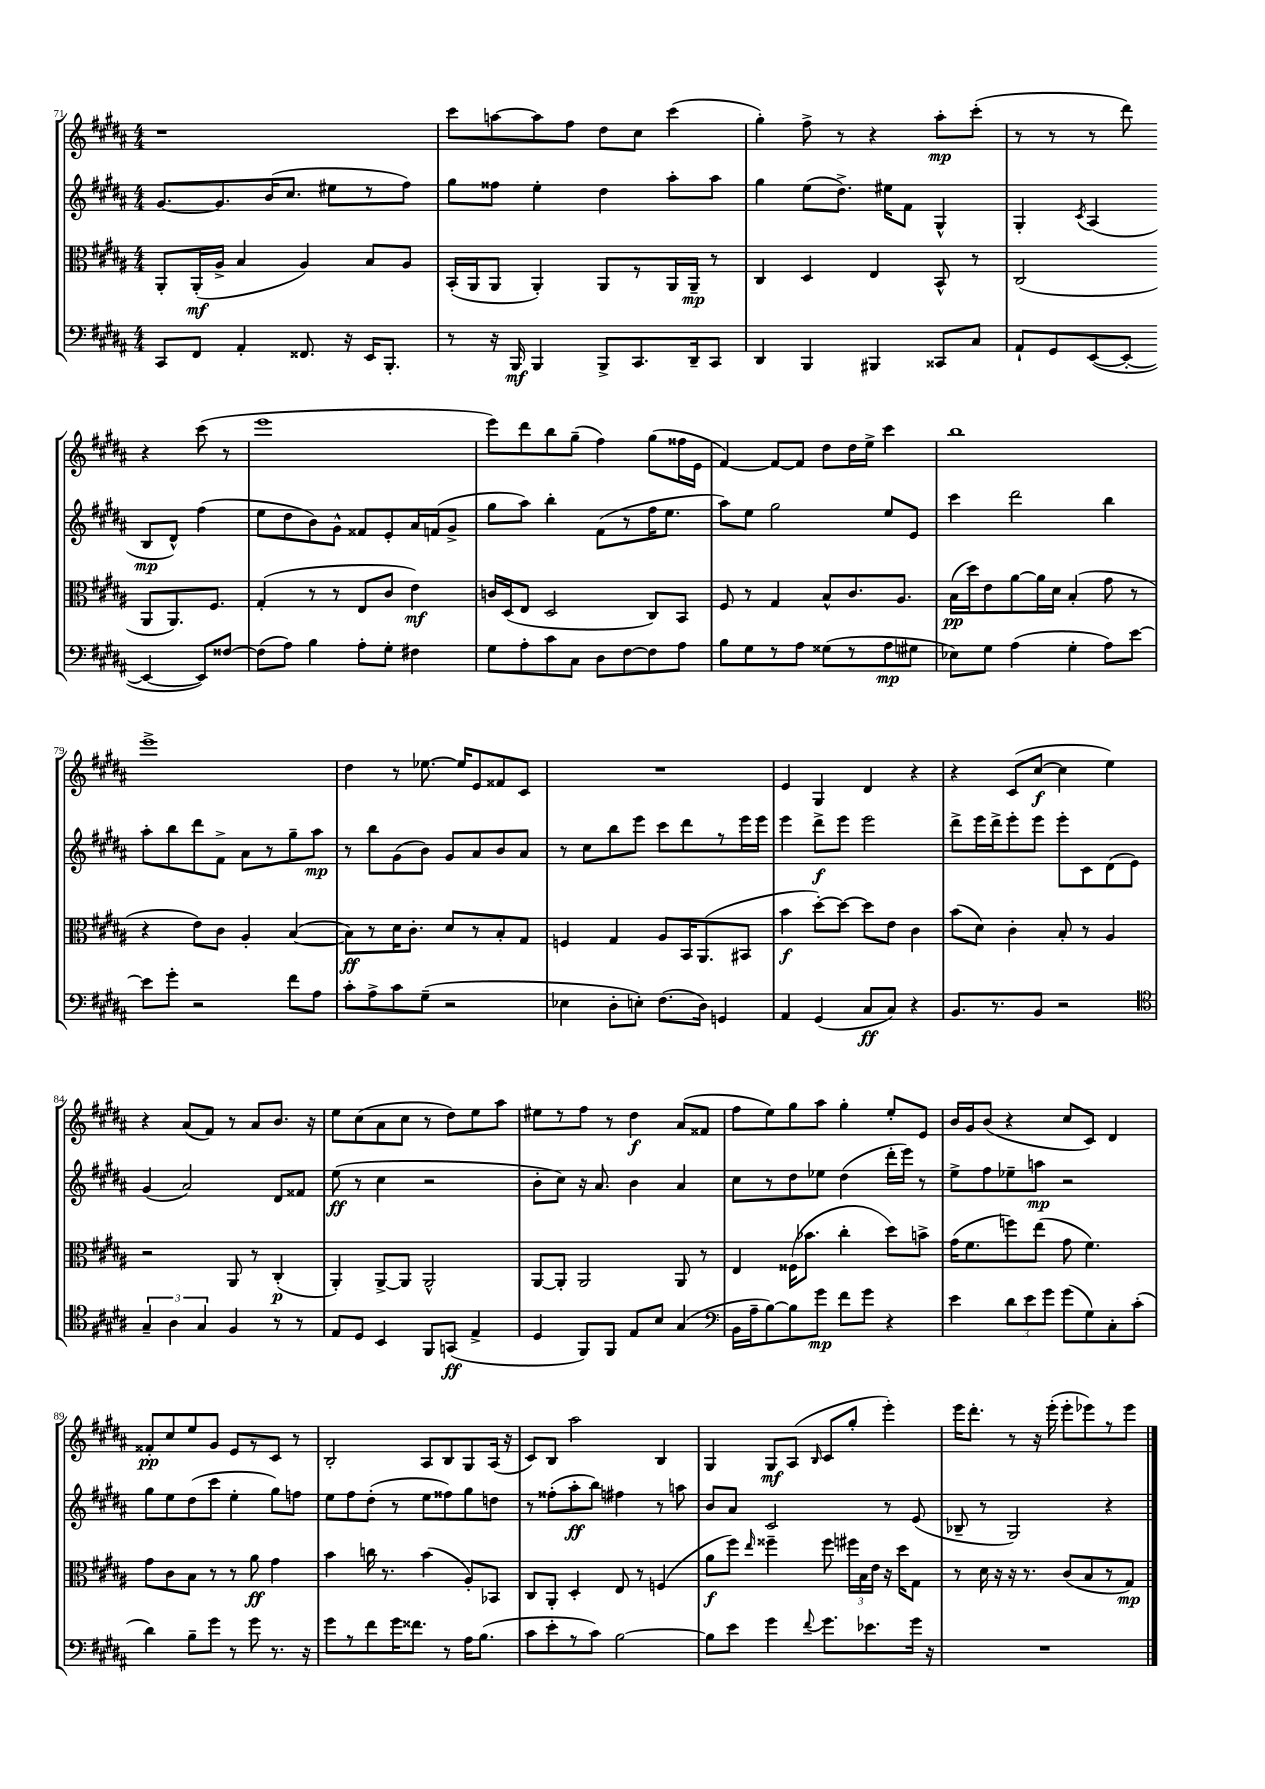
<<
\new StaffGroup <<
\new Staff = "s0" {
    \clef treble \key b \major \numericTimeSignature \time 4/4
    \autoBeamOff r1 |
    cis'''8[ a''8~ a''8 fis''8] dis''8[ cis''8] cis'''4( |
    gis''4-.) fis''8-> r8 r4 ais''8[-.\mp cis'''8]-.( |
    r8 r8 r8 dis'''8) r4 cis'''8( r8 |
    e'''1 |
    e'''8[) dis'''8 b''8 gis''8]--( fis''4) gis''8[( fisis''16 e'16] |
    fis'4~) fis'8[~ fis'8] dis''8[ dis''16 e''16]-> cis'''4 |
    b''1 |
    e'''1-> |
    dis''4 r8 ees''8.~ ees''16[ e'8 fisis'8 cis'8] |
    R1 |
    e'4 gis4 dis'4 r4 |
    r4 cis'8[( cis''8]~\f cis''4 e''4) |
    r4 ais'8[( fis'8]) r8 ais'8[ b'8.] r16 |
    e''8[ cis''8( ais'8 cis''8] r8 dis''8[) e''8 ais''8] |
    eis''8[ r8 fis''8] r8 dis''4\f ais'8[( fisis'8] |
    fis''8[ e''8) gis''8 ais''8] gis''4-. e''8[-. e'8] |
    b'16[ gis'16 b'8]( r4 cis''8[ cis'8]) dis'4 |
    fisis'8[-.\pp cis''8 e''8 gis'8] e'8[ r8 cis'8] r8 |
    b2-. ais8[ b8 gis8 ais16]( r16 |
    cis'8[) b8] ais''2 b4 |
    gis4 gis8[\mf ais8]( \grace { b16 } cis'8[ gis''8]-. e'''4-.) |
    e'''16[ dis'''8.]-. r8 r16 e'''16-.( e'''8[-. ees'''8) r8 ees'''8] \bar "|." |
}
\new Staff = "s1" {
    \clef treble \key b \major \numericTimeSignature \time 4/4
    \autoBeamOff gis'8.[~ gis'8. b'16( cis''8.] eis''8[ r8 fis''8]) |
    gis''8[ fisis''8] e''4-. dis''4 ais''8[-. ais''8] |
    gis''4 e''8[( dis''8.]->) eis''16[ fis'8] gis4-^ |
    gis4-. \acciaccatura { cis'8 } ais4( b8[\mp dis'8]-^) fis''4( |
    e''8[ dis''8 b'8) gis'8]-^ fisis'8[ e'8-. ais'16 f'16( gis'8]-> |
    gis''8[ ais''8]) b''4-. fis'8[( r8 fis''16 e''8.] |
    ais''8[) e''8] gis''2 e''8[ e'8] |
    cis'''4 dis'''2 b''4 |
    ais''8[-. b''8 dis'''8 fis'8]-> ais'8[ r8 gis''8-- ais''8]\mp |
    r8 b''8[ gis'8( b'8]) gis'8[ ais'8 b'8 ais'8] |
    r8 cis''8[ b''8 e'''8] cis'''8[ dis'''8 r8 e'''16 e'''16] |
    e'''4 dis'''8[->\f e'''8] e'''2 |
    dis'''8[-> e'''16 dis'''16-> e'''8-. e'''8] e'''8[-. cis'8 dis'8( e'8]) |
    gis'4( ais'2) dis'8[ fisis'8] |
    e''8\ff( r8 cis''4 r2 |
    b'8[-. cis''8]) r16 ais'8. b'4 ais'4 |
    cis''8[ r8 dis''8 ees''8] dis''4( dis'''16[-. e'''16]) r8 |
    e''8[-> fis''8 ees''8-- a''8]\mp r2 |
    gis''8[ e''8 dis''8( cis'''8] e''4-. gis''8[) f''8] |
    e''8[ fis''8 dis''8]-.( r8 e''8[ fisis''8) gis''8 d''8] |
    r8 fisis''8[-.( ais''8-.\ff b''8]) fis''4 r8 a''8 |
    b'8[ ais'8] cis'2 r8 e'8( |
    bes8-- r8 gis2) r4 \bar "|." |
}
\new Staff = "s2" {
    \clef alto \key b \major \numericTimeSignature \time 4/4
    \autoBeamOff ais,8[-. ais,16-.\mf( ais16]-> b4 ais4) b8[ ais8] |
    b,16[-.( ais,16 ais,8] ais,4-.) ais,8[ r8 ais,16 ais,16]--\mp r8 |
    cis4 dis4 e4 b,8-^ r8 |
    cis2( ais,8[ ais,8.) fis8.] |
    gis4-.( r8 r8 e8[ cis'8] e'4\mf) |
    c'16[ dis16( e8] dis2 cis8[) b,8] |
    fis8 r8 gis4 b8[-^ cis'8. ais8.] |
    b16[\pp( dis''16) e'8 ais'8~ ais'16 dis'16] b4-.( gis'8 r8 |
    r4 e'8[) cis'8] ais4-. b4~( |
    b8[\ff) r8 dis'16 cis'8.]-. dis'8[ r8 b8-. gis8] |
    f4 gis4 ais8[ b,16 ais,8.( bis,8] |
    b'4\f dis''8[~-.) dis''8]~ dis''8[ e'8] cis'4 |
    b'8[( dis'8]) cis'4-. b8-. r8 ais4 |
    r2 ais,8 r8 cis4-.\p( |
    ais,4-.) ais,8[~-> ais,8] ais,2-^ |
    ais,8[~ ais,8]-. ais,2 ais,8 r8 |
    e4 fisis16[( bes'8.] cis''4-. dis''8[) b'8]-> |
    gis'16[( fis'8. f''8) e''8]( gis'8 fis'4.) |
    gis'8[ cis'8 b8] r8 r8 ais'8\ff gis'4 |
    b'4 c''16 r8. b'4( ais8[-.) bes,8] |
    cis8[ ais,8]-. dis4-. e8 r8 f4( |
    ais'8[\f fis''8]) \grace { e''16 } fisis''4-- fisis''8 \tuplet 3/2 { fis''16[ b16 e'16] } r16 dis''16[ gis8] |
    r8 dis'16 r16 r16 r8. cis'8[( b8 r8 gis8]\mp) \bar "|." |
}
\new Staff = "s3" {
    \clef bass \key b \major \numericTimeSignature \time 4/4
    \autoBeamOff cis,8[ fis,8] ais,4-. fisis,8. r16 e,16[ b,,8.]-. |
    r8 r16 b,,16\mf b,,4 b,,8[-> cis,8. dis,16-- cis,8] |
    dis,4 b,,4 bis,,4 cisis,8[ cis8] |
    ais,8[-! gis,8 e,8~( e,8]~-. e,4~ e,8[) fisis8]~ |
    fisis8[( ais8]) b4 ais8[-. gis8]-. fis4 |
    gis8[ ais8-. cis'8 cis8] dis8[ fis8~ fis8 ais8] |
    b8[ gis8 r8 ais8] gisis8[( r8 ais8\mp gis8] |
    ees8[) gis8] ais4( gis4-. ais8[) e'8]~ |
    e'8[ gis'8]-. r2 fis'8[ ais8] |
    cis'8[-. ais8-> cis'8 gis8]--( r2 |
    ees4 dis8[-. e8]-.) fis8.[( dis16]) g,4 |
    ais,4 gis,4( cis8[\ff cis8]) r4 |
    b,8.[ r8. b,8] r2 |
    \clef tenor \tuplet 3/2 { gis4-- ais4 gis4 } fis4 r8 r8 |
    e8[ dis8] b,4 fis,8[ g,8]\ff( e4-> |
    dis4 fis,8[) fis,8] e8[ b8] gis4( |
    \clef bass b,16[ ais16-- b8~) b8 gis'8]\mp fis'8[ gis'8] r4 |
    e'4 \tuplet 3/2 { dis'8[ e'8 gis'8] } gis'8[( gis8) cis8-. cis'8]-.( |
    dis'4) b8[-- gis'8] r8 gis'8 r8. r16 |
    gis'8[ r8 fis'8 gis'16 fisis'8.] r8 ais16[ b8.]( |
    cis'8[ e'8-. r8 cis'8]) b2~ |
    b8[ e'8] gis'4 \appoggiatura { fis'8 } gis'8.[ ees'8. gis'16] r16 |
    R1 \bar "|." |
}
>>
>>
\layout { \context { \Score currentBarNumber = #71 } }
